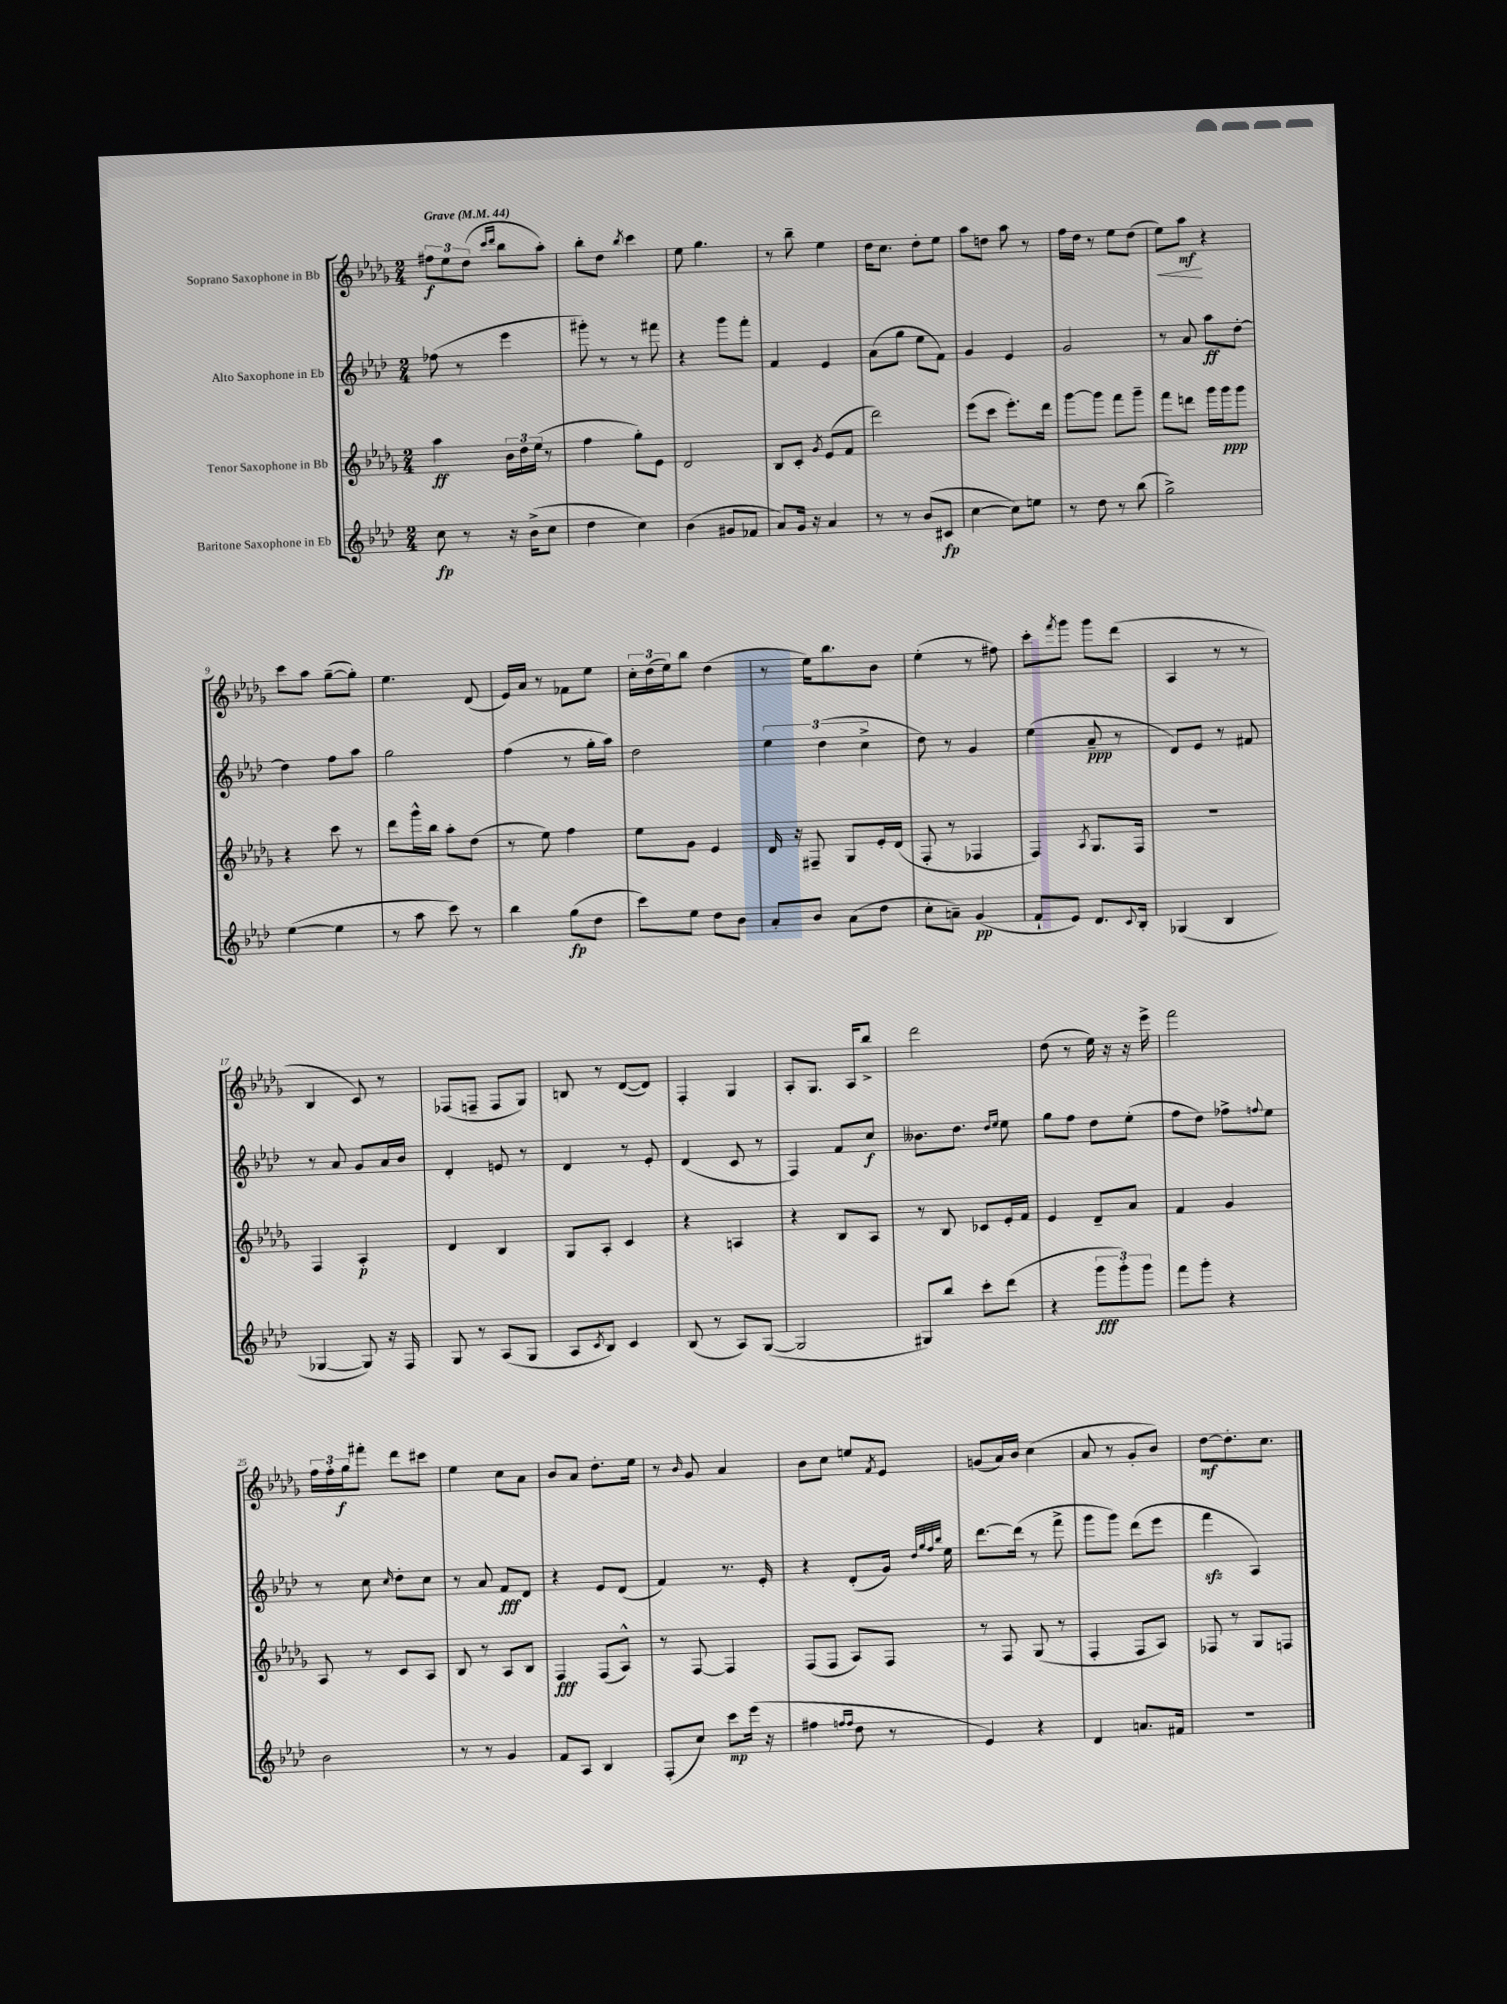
<<
\new StaffGroup <<
\new Staff = "s0" \with { instrumentName = "Soprano Saxophone in Bb" } {
    \clef treble \key des \major \numericTimeSignature \time 2/4 \tempo "Grave" 4 = 44
    \tuplet 3/2 { fis''8\f ees''8 des''8( } \grace { c'''16 des'''16 } bes''8 aes''8-.) |
    bes''8-. des''8 \acciaccatura { bes''8 } c'''4 |
    ees''8 ges''4. |
    r8 bes''8-- ees''4 |
    des''16 c''8. des''8-. ees''8 |
    aes''8 d''8 aes''8 r8 |
    f''16 des''16 r8 ees''8 des''8( |
    ees''8\<) aes''8\mf\! r4 |
    c'''8 aes''8 ges''8~--( ges''8-.) |
    ees''4. des'8( |
    ees'16) aes'16 r8 fes'8 ees''8 |
    \tuplet 3/2 { c''16-. des''16( ees''16) } bes''8 des''4( |
    r8 ees''16) bes''8. bes'8 |
    ees''4-.( r8 fis''8) |
    c'''8-. \acciaccatura { f'''8 } ges'''8 ges'''8 des'''8( |
    aes4 r8 r8 |
    bes4 c'8) r8 |
    fes8( f8-- f8 ges8) |
    b8 r8 des'8~( des'8) |
    f4-. ges4 |
    aes8-. ges8. aes16 bes''8-> |
    des'''2 |
    des''8( r8 ees''16) r16 r16 ees'''16-> |
    f'''2 |
    \tuplet 3/2 { f''16 f''16-. ges''16\f } fis'''8-. des'''8 cis'''8 |
    ees''4 c''8 aes'8 |
    bes'8 aes'8 des''8.-. ees''16 |
    r8 \grace { bes'16 } ges'8 aes'4 |
    bes'8 c''8 e''8 \acciaccatura { f'8 } ees'8 |
    g'8( aes'16) bes'16 c''4( |
    aes'8 r8 ges'8-. bes'8) |
    des''8~\mf des''8.-. c''8. \bar "|." |
}
\new Staff = "s1" \with { instrumentName = "Alto Saxophone in Eb" } {
    \clef treble \key aes \major \numericTimeSignature \time 2/4
    fes''8( r8 ees'''4 |
    gis'''8-.) r8 r8 fis'''8 |
    r4 g'''8 f'''8-. |
    f'4 ees'4 |
    aes'8( g''8 ees''8 f'8) |
    g'4 ees'4 |
    g'2 |
    r8 aes'8 aes''8\ff des''8~-. |
    des''4 f''8 aes''8 |
    g''2 |
    f''4( r8 g''16-. aes''16) |
    des''2 |
    \tuplet 3/2 { ees''4 des''4( c''4-> } |
    des''8) r8 g'4 |
    ees''4( aes'8--\ppp r8 |
    des'8) ees'8 r8 fis'8 |
    r8 aes'8 g'8 aes'16 bes'16 |
    des'4-. e'8 r8 |
    des'4 r8 ees'8-. |
    des'4( c'8 r8 |
    f4) f'8 c''8\f |
    beses'8. des''8. \grace { des''16 ees''16 } ees''8 |
    g''8 f''8 des''8 ees''8-.( |
    f''8 des''8) fes''8-> \appoggiatura { f''8 } ees''8 |
    r8 c''8 \grace { c''16 } des''8-. c''8 |
    r8 aes'8 f'8\fff des'8 |
    r4 ees'8 des'8( |
    f'4) r8. ees'16-. |
    r4 des'8-.( g'16) \grace { des''32 g''32 f''32 bes''32 } ees''16 |
    des'''8.~ des'''16( r8 f'''8-> |
    g'''8 g'''8) des'''8( ees'''8 |
    f'''4\sfz aes4) \bar "|." |
}
\new Staff = "s2" \with { instrumentName = "Tenor Saxophone in Bb" } {
    \clef treble \key des \major \numericTimeSignature \time 2/4
    aes''4\ff \tuplet 3/2 { bes'16 des''16 ees''16( } r8 |
    f''4 ges''8-.) ees'8 |
    des'2 |
    bes8 c'8-. \acciaccatura { ges'8 } ees'8( f'8 |
    des'''2) |
    ees'''8( c'''8 ees'''8.-.) des'''16 |
    ges'''8~ ges'''8 f'''8 ges'''8-- |
    f'''8 d'''8 ges'''16 ges'''16\ppp ges'''8 |
    r4 c'''8 r8 |
    des'''8 ges'''16-^ bes''16 aes''8-. des''8( |
    r8 ees''8) f''4 |
    ees''8 ges'8 ees'4 |
    des'16 r16 fis8-- ges8 ees'16-. des'16( |
    f8-. r8 fes4 |
    f4) \acciaccatura { aes8 } ges8. f16 |
    r2 |
    f4 aes4-.\p |
    des'4 bes4 |
    ges8 aes8-. c'4 |
    r4 a4 |
    r4 bes8 aes8 |
    r8 bes8 ces'8 ees'16-. f'16 |
    ees'4 des'8-- aes'8 |
    f'4 ges'4 |
    aes8 r8 c'8 aes8 |
    bes8 r8 aes8 bes8 |
    f4\fff f8( aes8-^) |
    r8 f8~ f4 |
    f8( f8 aes8) f8 |
    r8 f8 ges8( r8 |
    f4-. f8 aes8) |
    fes8 r8 ges8 f8 \bar "|." |
}
\new Staff = "s3" \with { instrumentName = "Baritone Saxophone in Eb" } {
    \clef treble \key aes \major \numericTimeSignature \time 2/4
    c''8\fp r8 r16 bes'16->( c''8 |
    des''4 c''4) |
    bes'4( gis'8 fes'8 |
    aes'8) g'16 r16 aes'4 |
    r8 r8 bes'8( cis'8\fp |
    c''4~ c''8) e''8 |
    r8 des''8 r8 bes''8( |
    g''2->) |
    ees''4~( ees''4 |
    r8 aes''8 c'''8) r8 |
    bes''4 g''8\fp( des''8 |
    c'''8) ees''8 des''8 bes'8 |
    aes'8-. bes'8 aes'8( des''8 |
    c''8-. a'8--) g'4\pp( |
    f'8-! ees'8) des'8. \appoggiatura { c'8 } bes16-. |
    ges4( bes4 |
    ges4~ ges8) r16 f16 |
    g8 r8 aes8( g8 |
    aes8 \acciaccatura { c'8 } bes8) c'4 |
    bes8( r8 aes8) g8~( |
    g2 |
    gis8) bes''8 c'''8-. des'''8( |
    r4 \tuplet 3/2 { g'''8\fff g'''8-.) g'''8 } |
    f'''8 g'''8-. r4 |
    bes'2 |
    r8 r8 g'4 |
    f'8 aes8 bes4 |
    f8-.( c''8) c'''8\mp ees'''16( r16 |
    fis''4 \grace { f''16 f''16 } des''8 r8 |
    ees'4) r4 |
    des'4 a'8. fis'16 |
    R2 \bar "|." |
}
>>
>>
